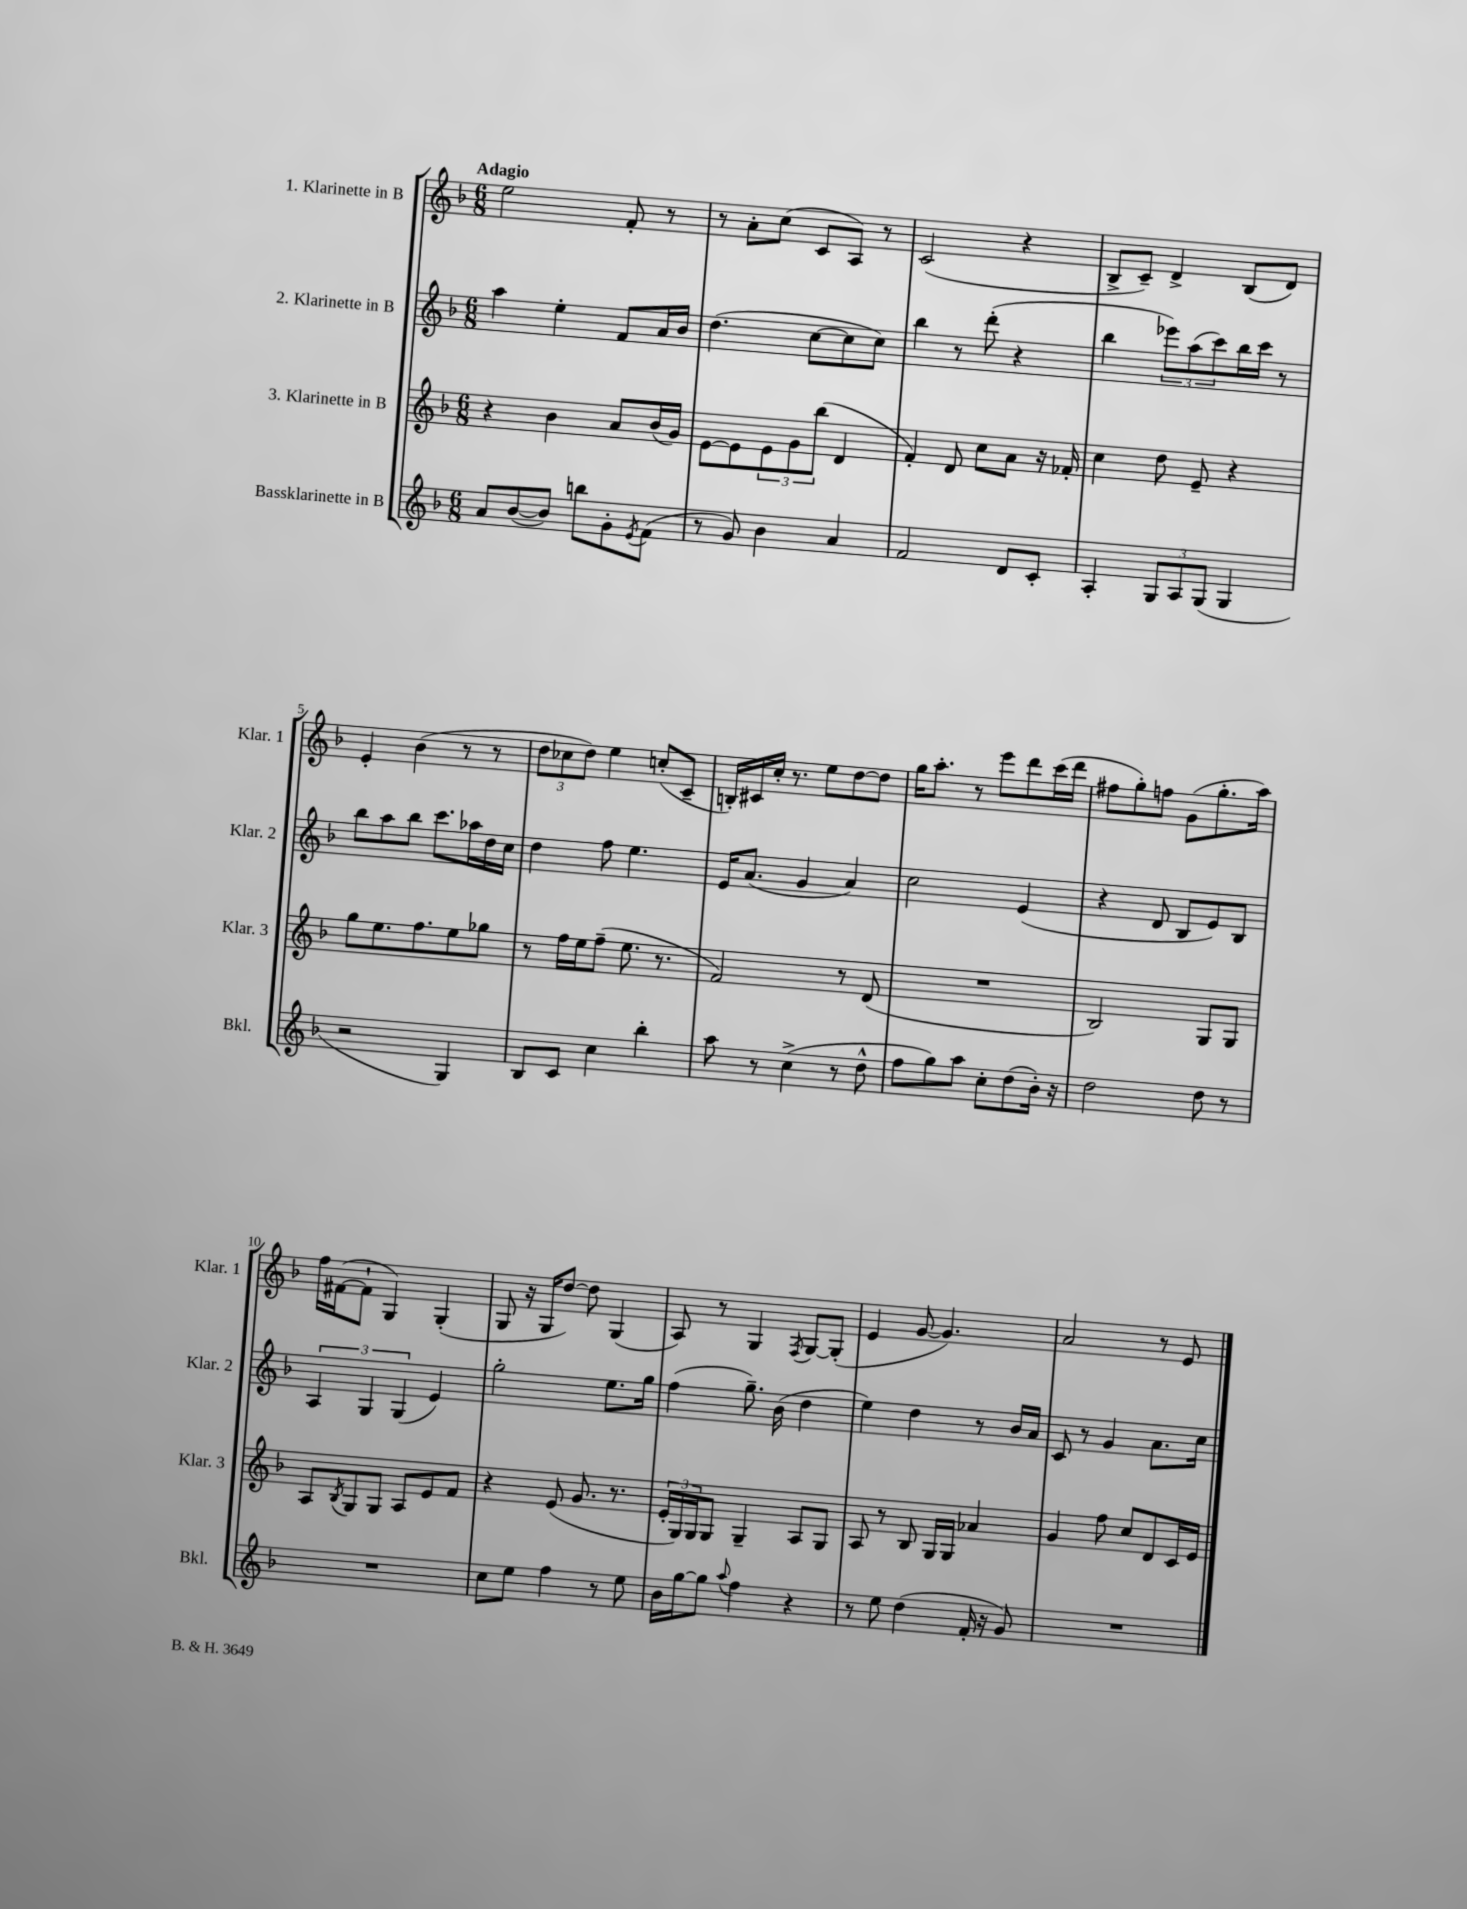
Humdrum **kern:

**kern	**kern	**kern	**kern
*staff4	*staff3	*staff2	*staff1
*clefG2	*clefG2	*clefG2	*clefG2
*k[b-]	*k[b-]	*k[b-]	*k[b-]
*M6/8	*M6/8	*M6/8	*M6/8
8a	4r	4aa	2ee
([8b-	.	.	.
8b-])	4b-	4ee'	.
8bb	.	.	.
8g'	8a	8f	8f'
8qe	.	.	.
(8f	(16b-	16a	8r
.	16g)	16b-	.
=	=	=	=
8r	[8e	(4.dd	8r
8g)	8e]	.	8a'
4b-	12e	.	(8cc
.	12g	.	.
.	.	[8cc	8c
.	(12bb-	.	.
4a	4d	8cc]	8A)
.	.	8cc)	8r
=	=	=	=
2f	4f')	4bb-	(2c
.	8d	8r	.
.	8cc	(8ddd'	.
8d	8a	4r	4r
8c'	16r	.	.
.	16f-'	.	.
=	=	=	=
4A'	4cc	4bb-	8B-^
.	.	.	8c~)
12G	8dd	12eee-)	4d^
12A	.	(12aa	.
.	8e~	.	.
(12G	.	12ccc)	.
4G	4r	16bb-	(8B-
.	.	16ccc	.
.	.	8r	8d)
=	=	=	=
2r	8gg	8bb-	4e'
.	8.ee	8aa	.
.	.	8bb-	(4b-
.	8.ff	.	.
.	.	8.ccc	.
4G)	8ee	.	8r
.	.	16aa-	.
.	8gg-	16dd	8r
.	.	16cc	.
=	=	=	=
8B-	8r	4dd	12dd
.	.	.	12cc-
8c	16ff	.	.
.	.	.	12dd)
.	16ee	.	.
4cc	(8ff~	8ff	4ee
.	8.ee	4.ee	.
4bb-'	.	.	(8cc'
.	8.r	.	.
.	.	.	8c~
=	=	=	=
8aa	2f)	16e	16B')
.	.	(8.a	16c#
8r	.	.	16cc'
.	.	.	8.r
(4cc^	.	4g	.
.	.	.	8ee
8r	8r	4a)	[8dd
8dd^^	(8d	.	8dd]
=	=	=	=
8ff	2.r	2cc	16gg
.	.	.	8.aa'
8gg)	.	.	.
8aa	.	.	8r
8cc'	.	.	8eee
(8dd	.	(4e	8ddd
16b-')	.	.	(16ccc
16r	.	.	16ddd
=	=	=	=
2dd	2B-)	4r	8ff#
.	.	.	8gg')
.	.	8d	8ff
.	.	8B-	(8g
8dd	8G	8e)	8.gg'
8r	8G	8B-	.
.	.	.	16aa)
=	=	=	=
2.r	8A	6A	16ff
.	.	.	([16f#
.	8qB-	.	.
.	8G	.	8f#`]
.	.	6G	.
.	8G	.	4G)
.	.	(6G	.
.	8A	.	.
.	8e	4e)	(4G'
.	8f	.	.
=	=	=	=
8cc	4r	2gg'	8G
8ee	.	.	16r
.	.	.	16G
4ff	(8e	.	[8dd)
.	8.g	.	8dd]
8r	.	8.ee	(4G
.	8.r	.	.
8ee	.	.	.
.	.	16gg	.
=	=	=	=
16b-	24e'	(4ff	8A)
.	24G)	.	.
[16gg	.	.	.
.	24G	.	.
8gg]	8G	.	8r
8qqaa	.	.	.
4ff	4G~	8.gg~)	4G
.	.	(16b-	.
.	.	.	8qF
4r	8A	4dd	[8G
.	8G	.	(8G']
=	=	=	=
8r	8A	4ee)	4e
8ee	8r	.	.
(4dd	8B-	4dd	[8g
.	16G	.	4.g])
.	16G	.	.
16f'	4a-	8r	.
16r	.	.	.
8g)	.	16b-	.
.	.	16a	.
=	=	=	=
2.r	4g	8c	2a
.	.	8r	.
.	8ff	4g	.
.	8cc	.	.
.	8d	8.a	8r
.	16c	.	8e
.	16e	16cc	.
==	==	==	==
*-	*-	*-	*-
